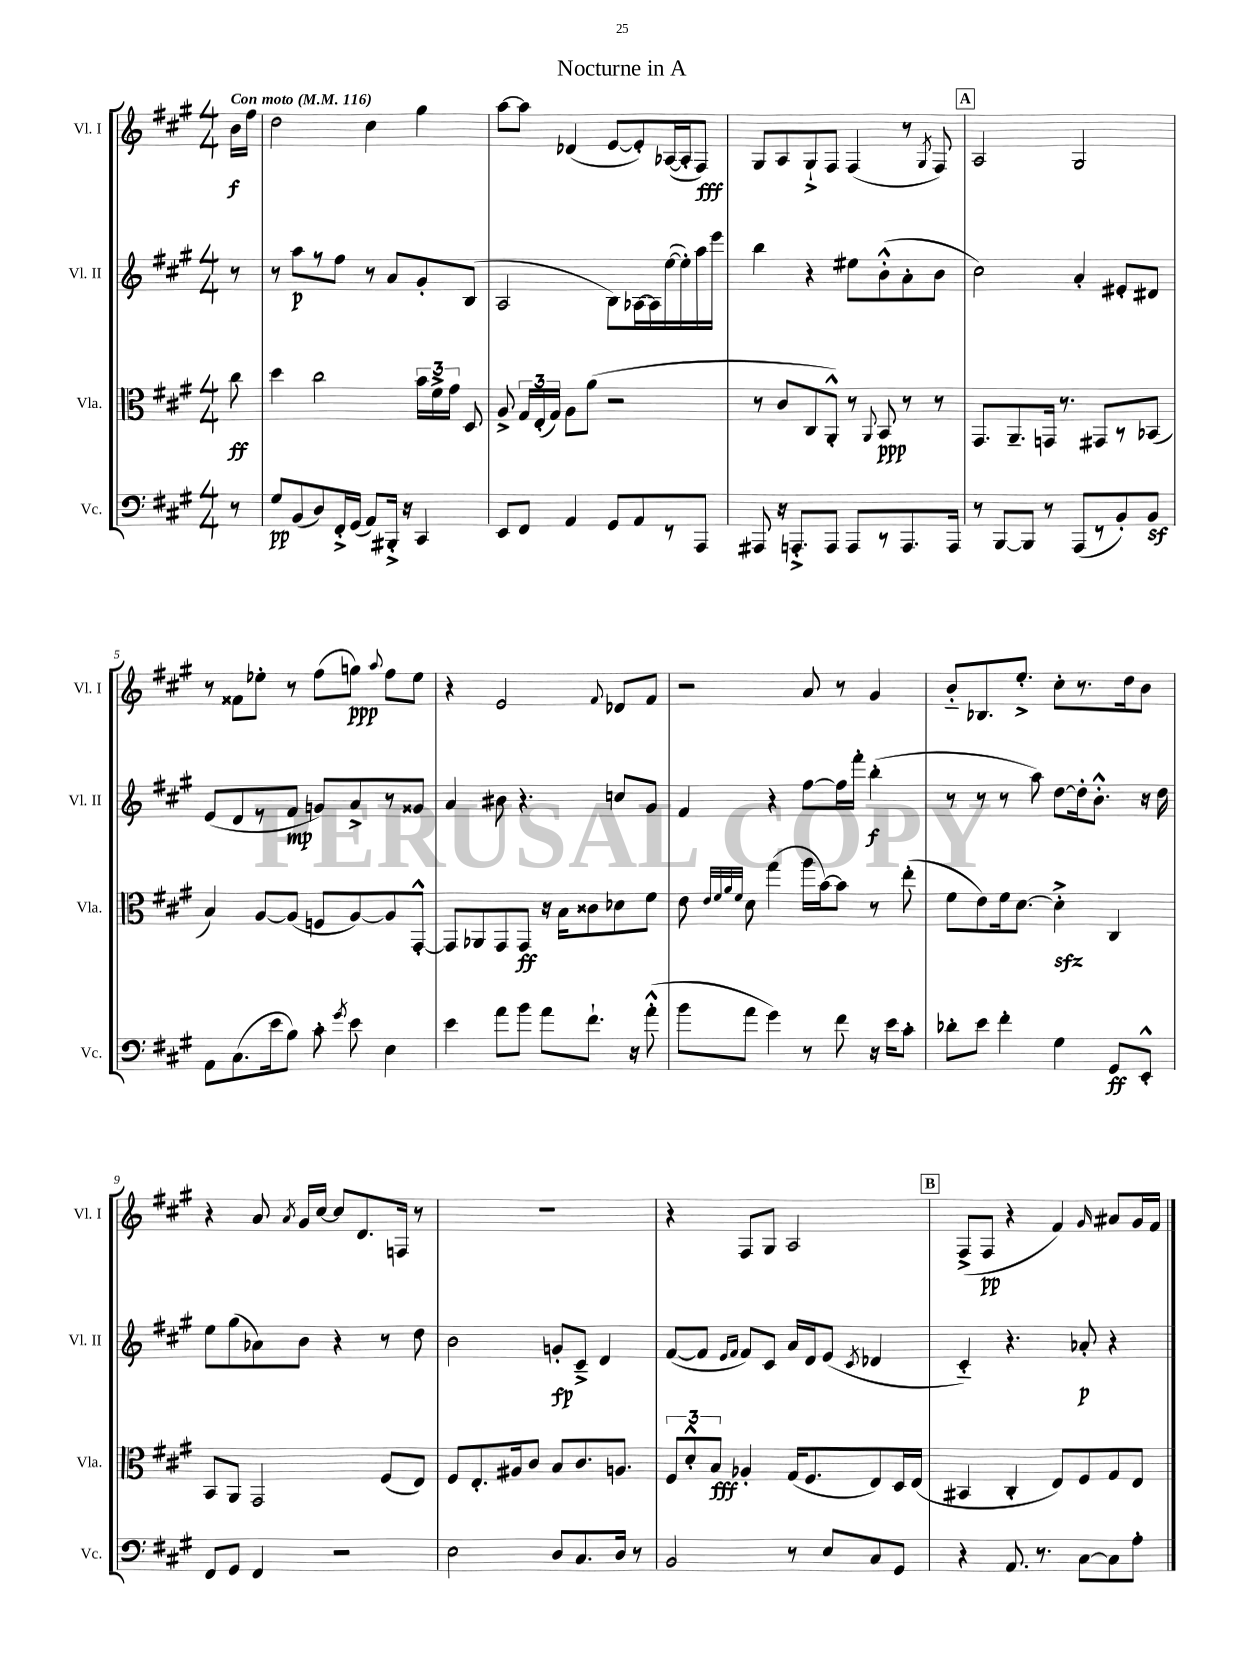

**kern	**kern	**kern	**kern
*staff4	*staff3	*staff2	*staff1
*clefF4	*clefC3	*clefG2	*clefG2
*k[f#c#g#]	*k[f#c#g#]	*k[f#c#g#]	*k[f#c#g#]
*M4/4	*M4/4	*M4/4	*M4/4
*MM116	*MM116	*MM116	*MM116
8r	8cc#	8r	16b
.	.	.	16ff#
=	=	=	=
8G#	4dd	8r	2dd
(8BB	.	8aa	.
8D)	2cc#	8r	.
16FF#'^	.	8ff#	.
(16GG#	.	.	.
8AA)	.	8r	4cc#
16BBB#'^	.	8a	.
16r	.	.	.
4CC#	24b	8g#'	4gg#
.	24f#^	.	.
.	24g#	.	.
.	8D	(8B	.
=	=	=	=
8EE	8A^	2A	[8aa
8FF#	24G#	.	8aa]
.	(24E'	.	.
.	24G#)	.	.
4AA	8A	.	(4d-
.	(8a	.	.
8GG#	2r	8B)	[8e
8AA	.	[16A-	8e'])
.	.	16A-]	.
8r	.	([16ee	([16A-
.	.	16ee'])	16A-']
8AAA	.	16aa	8F#)
.	.	16eee	.
=	=	=	=
8AAA#	8r	4bb	8G#
16r	8c#	.	8A
8.AAA'^	.	.	.
.	8C#	4r	8G#`^
8AAA	8AA'^^)	.	8F#
8AAA	8r	8ee#	(4F#
.	8qqAA	.	.
8r	8BB	(8b'^^	.
8.AAA	8r	8a'	8r
.	.	.	8qG#
.	8r	8b	8F#)
16AAA	.	.	.
=	=	=	=
8r	8.GG#	2cc#)	2A
[8BBB	.	.	.
.	8.AA~	.	.
8BBB]	.	.	.
8r	16GG	.	.
.	8.r	.	.
(8AAA	.	4a'	2G#
8r	8GG#	.	.
8BB')	8r	8e#'	.
8BB	(8BB-	8d#	.
=	=	=	=
8AA	4B)	(8e	8r
(8.C#	.	8d	8f##
.	[8A	8r	8ee-'
16e	.	.	.
8B)	(8A]	8f#	8r
8c#'	8F	8g)	(8ff#
8qg#	.	.	.
8e	[8A)	8a^	8gg)
.	.	.	8qqaa
4E	8A]	8r	8ff#
.	[8GG#'^^	8g##	8ee-
=	=	=	=
4e	8GG#]	4a	4r
.	8AA-	.	.
8a	8GG#	8b#	2e
8b	8GG#	4.r	.
8a	16r	.	.
.	16B	.	.
8.f#`	8c##	.	.
.	.	.	8qqf#
.	8d-	8cc	8d-
16r	.	.	.
(8a'^^	8f#	8g#	8f#
=	=	=	=
8b	8e	4f#	2r
.	32qqe	.	.
.	32qqf#	.	.
.	32qqa	.	.
.	32qqf#	.	.
8a	8d	.	.
4g#)	(4gg#	4r	.
8r	16aa	[8ff#	8a
.	[16b)	.	.
8f#	8b]	16ff#]	8r
.	.	16fff#'	.
16r	8r	(4bb'	4g#
16e	.	.	.
8c#'	(8ee'	.	.
=	=	=	=
8d-'	8f#	8r	8b'~
8e	8e)	8r	8.B-
4f#'	16f#	8r	.
.	[8.d	.	8.ee'^
.	.	8aa)	.
4G#	4d'^]	[8dd	8cc#'
.	.	16dd']	8.r
.	.	8.b'^^	.
8GG#	4C#	.	.
.	.	.	16dd
8EE'^^	.	16r	8b
.	.	16dd	.
=	=	=	=
8FF#	8BB	8ee	4r
8GG#	8AA	(8gg#	.
4FF#	2GG#	8a-)	8a
.	.	.	8qa
.	.	8b	16g#
.	.	.	[16cc#
2r	.	4r	8cc#]
.	.	.	8.d
.	(8F#	8r	.
.	.	.	16F
.	8E)	8dd	8r
=	=	=	=
2E	8F#	2b	1r
.	8.E'	.	.
.	16A#	.	.
.	8c#	.	.
8D	8B	8g'	.
8.C#	8.c#	8c#~^	.
.	.	4d	.
16D	8.A	.	.
8r	.	.	.
=	=	=	=
2BB	12F#	([8f#	4r
.	12d'^^	.	.
.	.	8f#]	.
.	12B	.	.
.	.	16qqe	.
.	.	16qqf#	.
.	4A-'	8f#)	8F#
.	.	8c#	8G#
8r	(16G#	16a	2A
.	8.F#	16d	.
8E	.	(8e	.
.	.	8qc#	.
8C#	8E)	4d-	.
8GG#	16D	.	.
.	(16E	.	.
=	=	=	=
4r	4BB#	4c#'~)	(8F#^
.	.	.	8F#
8.AA	4C#'	4.r	4r
8.r	.	.	.
.	8E)	.	4f#)
[8C#	8F#	8a-'	.
.	.	.	16qqg#
8C#]	8G#	4r	8a#
8A'	8E	.	16g#
.	.	.	16f#
==	==	==	==
*-	*-	*-	*-
